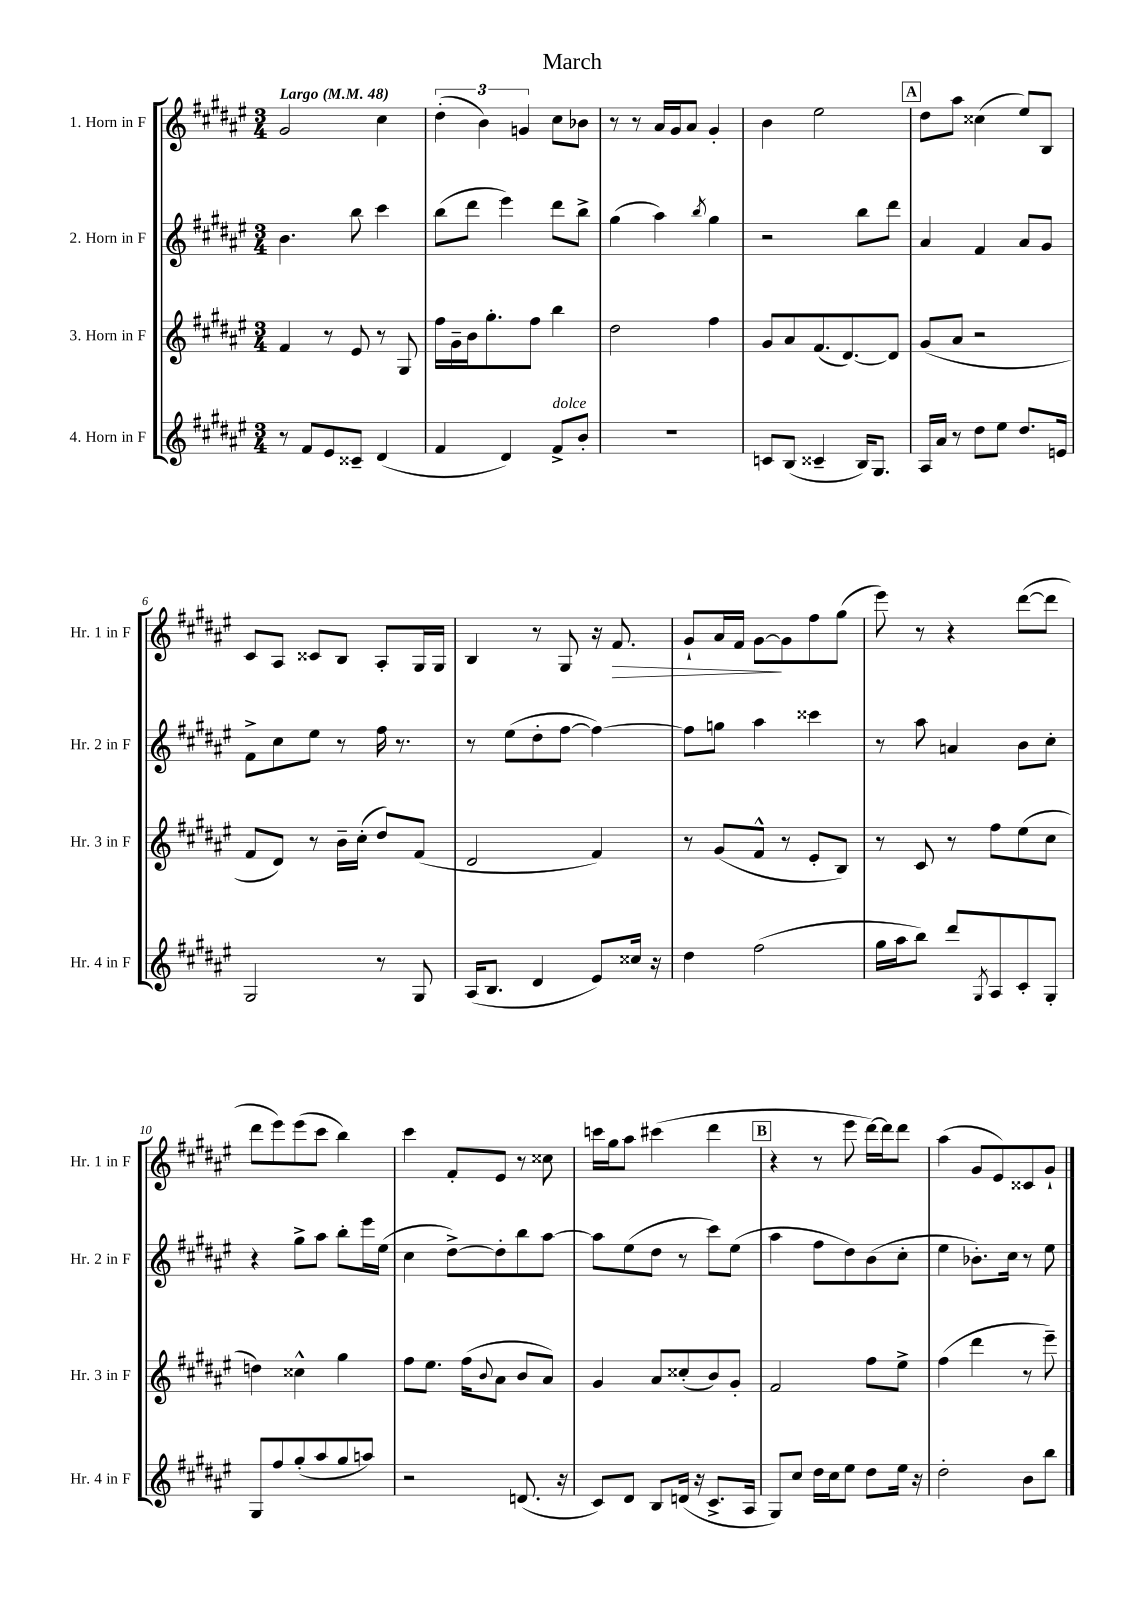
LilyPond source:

\header { title = "March" }
<<
\new StaffGroup <<
\new Staff = "s0" \with { instrumentName = "1. Horn in F" shortInstrumentName = "Hr. 1 in F" } {
    \clef treble \key fis \major \numericTimeSignature \time 3/4 \tempo "Largo" 4 = 48
    gis'2 cis''4 |
    \tuplet 3/2 { dis''4-.( b'4) g'4 } cis''8 bes'8 |
    r8 r8 ais'16 gis'16 ais'8 gis'4-. |
    b'4 eis''2 |
    \mark \markup { \box "A" } dis''8 ais''8 cisis''4( eis''8) b8 |
    cis'8 ais8 cisis'8 b8 ais8-. gis16 gis16 |
    b4 r8 gis8 r16 fis'8.\> |
    gis'8-! ais'16 fis'16 gis'8~\! gis'8 fis''8 gis''8( |
    eis'''8) r8 r4 dis'''8~( dis'''8 |
    dis'''8 eis'''8) eis'''8( cis'''8 b''4) |
    cis'''4 fis'8-. eis'8 r8 cisis''8 |
    c'''16 gis''16 ais''8 cis'''4( dis'''4 |
    \mark \markup { \box "B" } r4 r8 eis'''8 dis'''16~) dis'''16 dis'''8 |
    ais''4( gis'8 eis'8) cisis'8 gis'8-! \bar "|." |
}
\new Staff = "s1" \with { instrumentName = "2. Horn in F" shortInstrumentName = "Hr. 2 in F" } {
    \clef treble \key fis \major \numericTimeSignature \time 3/4
    b'4. b''8 cis'''4 |
    b''8( dis'''8 eis'''4) dis'''8 b''8-> |
    gis''4( ais''4) \acciaccatura { b''8 } gis''4 |
    r2 b''8 dis'''8 |
    \mark \markup { \box "A" } ais'4 fis'4 ais'8 gis'8 |
    fis'8-> cis''8 eis''8 r8 fis''16 r8. |
    r8 eis''8( dis''8-. fis''8~ fis''4~) |
    fis''8 g''8 ais''4 cisis'''4 |
    r8 ais''8 a'4 b'8 cis''8-. |
    r4 gis''8-> ais''8 b''8-. eis'''16 eis''16( |
    cis''4 dis''8~->) dis''8-. b''8 ais''8~ |
    ais''8 eis''8( dis''8 r8 cis'''8) eis''8( |
    \mark \markup { \box "B" } ais''4 fis''8 dis''8) b'8( cis''8-. |
    eis''4 bes'8.-.) cis''16 r8 eis''8 \bar "|." |
}
\new Staff = "s2" \with { instrumentName = "3. Horn in F" shortInstrumentName = "Hr. 3 in F" } {
    \clef treble \key fis \major \numericTimeSignature \time 3/4
    fis'4 r8 eis'8 r8 gis8 |
    fis''16 gis'16-- b'16 gis''8.-. fis''8 b''4 |
    dis''2 fis''4 |
    gis'8 ais'8 fis'8.( dis'8.~) dis'8 |
    \mark \markup { \box "A" } gis'8( ais'8 r2 |
    fis'8 dis'8) r8 b'16-- cis''16-.( dis''8) fis'8( |
    dis'2 fis'4) |
    r8 gis'8( fis'8-^ r8 eis'8-. b8) |
    r8 cis'8 r8 fis''8 eis''8( cis''8 |
    d''4) cisis''4-^ gis''4 |
    fis''8 eis''8. fis''16( \appoggiatura { b'8 } ais'8 b'8 ais'8) |
    gis'4 ais'8 cisis''8-.( b'8) gis'8-. |
    \mark \markup { \box "B" } fis'2 fis''8 eis''8-> |
    fis''4( dis'''4 r8 eis'''8--) \bar "|." |
}
\new Staff = "s3" \with { instrumentName = "4. Horn in F" shortInstrumentName = "Hr. 4 in F" } {
    \clef treble \key fis \major \numericTimeSignature \time 3/4
    r8 fis'8 eis'8 cisis'8-- dis'4( |
    fis'4 dis'4) fis'8->^\markup { \italic "dolce" } b'8-. |
    R2. |
    c'8 b8( cisis'4-- b16) gis8. |
    \mark \markup { \box "A" } ais16 ais'16 r8 dis''8 eis''8 dis''8. e'16 |
    gis2 r8 gis8 |
    ais16( b8. dis'4 eis'8) cisis''16 r16 |
    dis''4 fis''2( |
    gis''16 ais''16 b''8) dis'''8 \acciaccatura { gis8 } ais8 cis'8-. gis8-. |
    gis8 fis''8 gis''8-.( ais''8 gis''8 a''8) |
    r2 d'8.( r16 |
    cis'8) dis'8 b8 d'16( r16 cis'8.-> ais16 |
    \mark \markup { \box "B" } gis8) cis''8 dis''16 cis''16 eis''8 dis''8 eis''16 r16 |
    dis''2-. b'8 b''8 \bar "|." |
}
>>
>>
